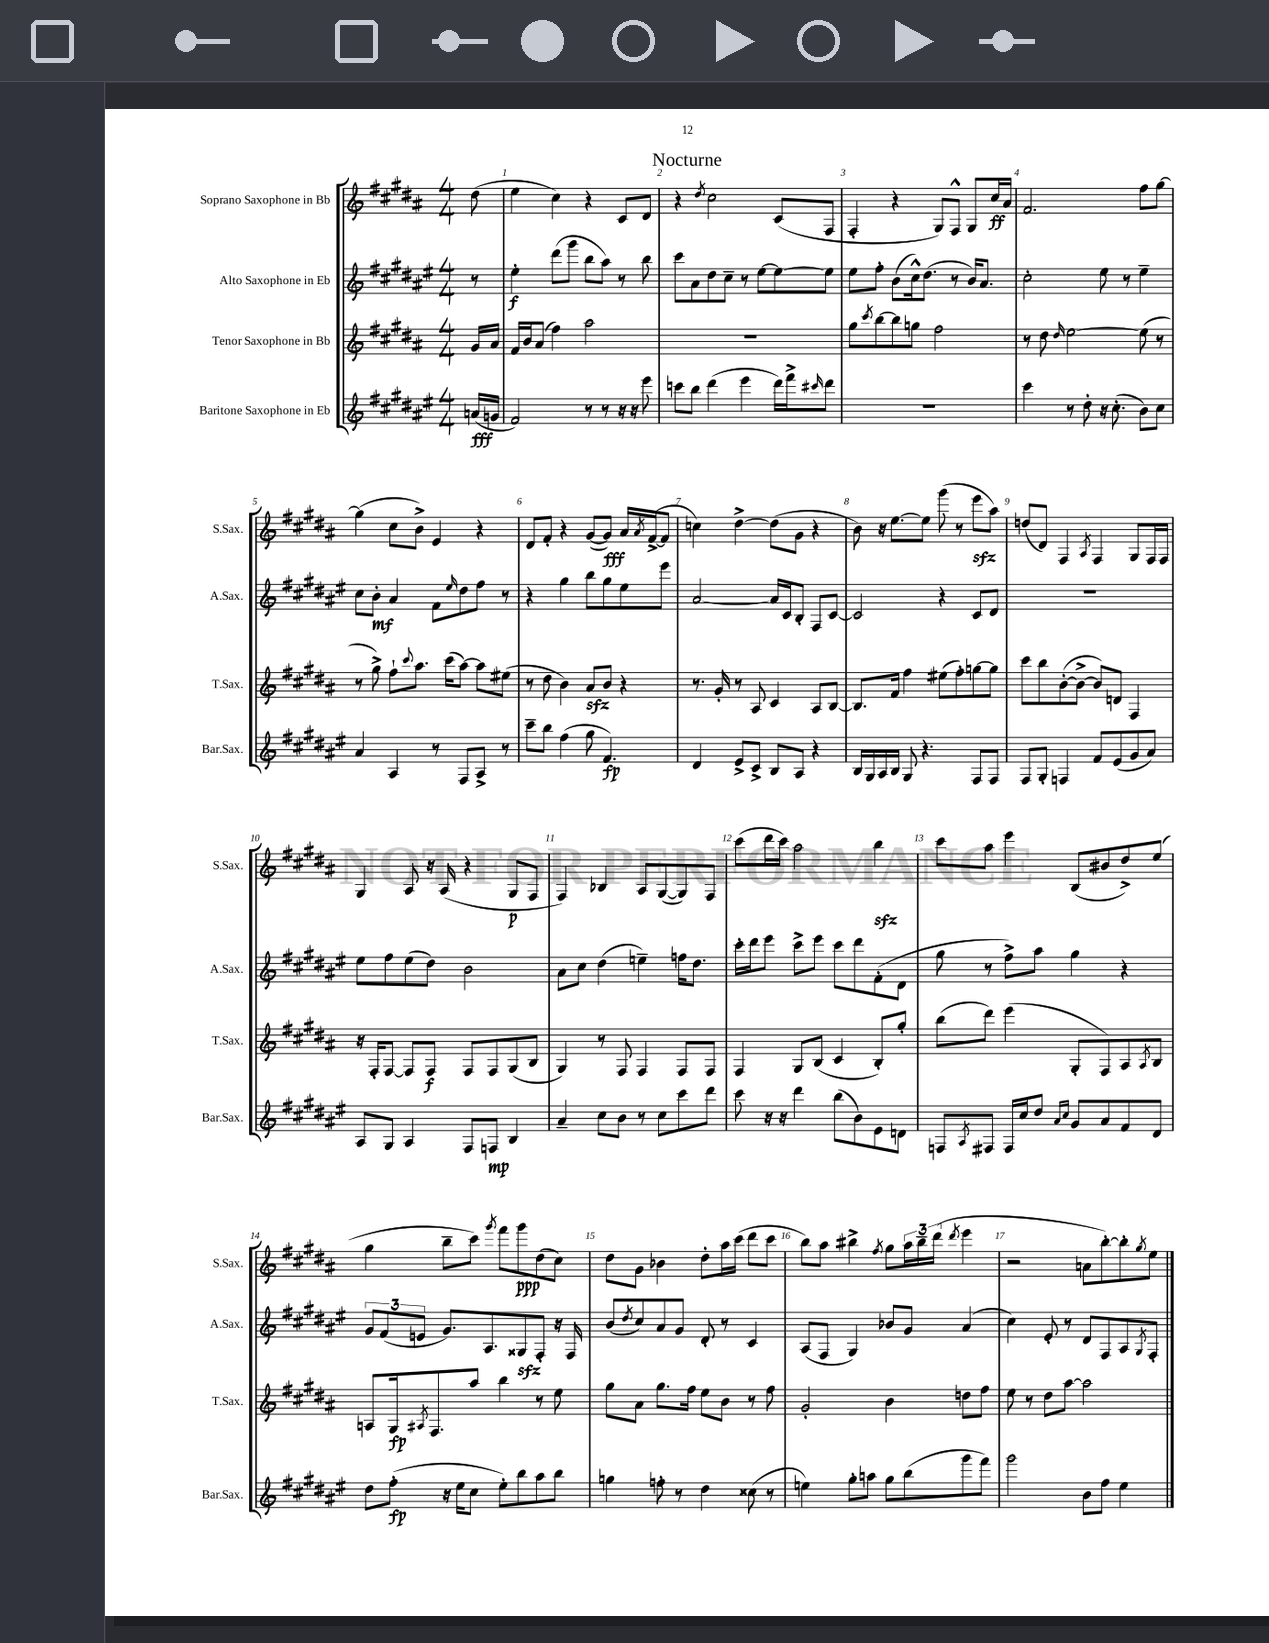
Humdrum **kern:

**kern	**dynam	**kern	**dynam	**kern	**dynam	**kern	**dynam
*part4	*part4	*part3	*part3	*part2	*part2	*part1	*part1
*staff4	*staff4	*staff3	*staff3	*staff2	*staff2	*staff1	*staff1
*I"Baritone Saxophone in Eb	*	*I"Tenor Saxophone in Bb	*	*I"Alto Saxophone in Eb	*	*I"Soprano Saxophone in Bb	*
*I'Bar.Sax.	*	*I'T.Sax.	*	*I'A.Sax.	*	*I'S.Sax.	*
*clefG2	*	*clefG2	*	*clefG2	*	*clefG2	*
*k[f#c#g#d#a#e#]	*	*k[f#c#g#d#a#]	*	*k[f#c#g#d#a#e#]	*	*k[f#c#g#d#a#]	*
*M4/4	*	*M4/4	*	*M4/4	*	*M4/4	*
=	=	=	=	=	=	=	=
(16an/LL	fff	16g#/LL	.	8r	.	(8dd#\	.
16gn/JJ	.	16a#/JJ	.	.	.	.	.
=1	=1	=1	=1	=1	=1	=1	=1
2f#/)	.	16f#/LL	.	4ee#'\	f	4ee\	.
.	.	16b/J	.	.	.	.	.
.	.	(8a#/J	.	.	.	.	.
.	.	4ff#\)	.	(8ddd#\L	.	4cc#\)	.
.	.	.	.	8ggg#\J	.	.	.
8r	.	2aa#\	.	8bb\L	.	4r	.
8r	.	.	.	8aa#\J)	.	.	.
16r	.	.	.	8r	.	8c#/L	.
16r	.	.	.	.	.	.	.
8eee#\	.	.	.	8bb\	.	8d#/J	.
=2	=2	=2	=2	=2	=2	=2	=2
8cccn\L	.	1r	.	8ccc#\L	.	4r	.
8bb\J	.	.	.	8a#\	.	.	.
.	.	.	.	.	.	8qdd#/	.
(4ddd#\	.	.	.	8dd#\	.	2cc#\	.
.	.	.	.	8cc#~\J	.	.	.
4eee#\	.	.	.	8r	.	.	.
.	.	.	.	[8ee#\L	.	.	.
16ddd#\LL)	.	.	.	8ee#\_	.	(8c#/L	.
16fff#^\J	.	.	.	.	.	.	.
16qqccc#X/	.	.	.	.	.	.	.
8ddd#\J	.	.	.	8ee#\J]	.	8F#/J	.
=3	=3	=3	=3	=3	=3	=3	=3
1r	.	8gg#\L	.	8ee#\L	.	4F#'/	.
.	.	8qccc#/	.	.	.	.	.
.	.	[8bb\	.	8ff#'\J	.	.	.
.	.	8bb\]	.	(8b\L	.	4r	.
.	.	8ggn\J	.	16cc#^^\k)	.	.	.
.	.	.	.	(8.dd#\J	.	.	.
.	.	2ff#\	.	.	.	8G#/L)	.
.	.	.	.	8r	.	8F#^^/J	.
.	.	.	.	16b/KL)	.	8G#/L	.
.	.	.	.	8.a#/J	.	.	.
.	.	.	.	.	.	16cc#/L	ff
.	.	.	.	.	.	16a#/JJ	.
=4	=4	=4	=4	=4	=4	=4	=4
4ccc#\	.	8r	.	2cc#'\	.	2.f#/	.
.	.	8dd#\	.	.	.	.	.
.	.	16qqdd#/	.	.	.	.	.
8r	.	[2ee\	.	.	.	.	.
8dd#'\	.	.	.	.	.	.	.
16r	.	.	.	8ee#\	.	.	.
(8.cc#'\	.	.	.	.	.	.	.
.	.	.	.	8r	.	.	.
8b\L)	.	(8ee\]	.	4ee#~\	.	8ff#\L	.
8cc#\J	.	8r	.	.	.	[8gg#\J	.
!!LO:LB:g=z
=5	=5	=5	=5	=5	=5	=5	=5
4a#/	.	8r	.	8cc#\L	.	(4gg#\]	.
.	.	8gg#^\)	.	8b'\J	mf	.	.
4A#/	.	8ff#`\L	.	4a#/	.	8cc#\L	.
.	.	8qqccc#/	.	.	.	.	.
.	.	8.aa#\J	.	.	.	8b^\J)	.
8r	.	.	.	8f#\L	.	4e/	.
.	.	(16ccc#\KL	.	.	.	.	.
.	.	.	.	16qqee#/	.	.	.
8F#/L	.	[8aa#\J)	.	8dd#\	.	.	.
8A#^/J	.	8aa#\L]	.	8ff#\J	.	4r	.
8r	.	(8ee#X\J	.	8r	.	.	.
=6	=6	=6	=6	=6	=6	=6	=6
8ccc#~\L	.	8r	.	4r	.	8d#/L	.
8bb\J	.	8dd#\	.	.	.	8f#'/J	.
(4ff#\	.	4b\)	.	4gg#\	.	4r	.
8gg#\	.	8a#zz/L	.	8bb\L	.	([8g#/L	.
4.f#/)	fp	8b/J	.	8gg#\	.	8g#/J])	fff
.	.	4r	.	8ee#\	.	16a#/LL	.
.	.	.	.	.	.	8qa#/	.
.	.	.	.	.	.	([16f#^/J	.
.	.	.	.	8eee#\J	.	8f#/J]	.
=7	=7	=7	=7	=7	=7	=7	=7
4d#/	.	8.r	.	[2a#/	.	4ccn\)	.
.	.	16g#'/	.	.	.	.	.
8e#^/L	.	8r	.	.	.	[4dd#^\	.
8c#^/J	.	8A#/	.	.	.	.	.
8B/L	.	4c#/	.	16a#/LL]	.	(8dd#\L]	.
.	.	.	.	16c#/J	.	.	.
8A#/J	.	.	.	8B'/J	.	8g#\J	.
4r	.	8A#/L	.	8F#/L	.	4r	.
.	.	[8B/J	.	[8c#/J	.	.	.
=8	=8	=8	=8	=8	=8	=8	=8
16B/LL	.	8.B/L]	.	2c#/]	.	8b\)	.
16G#/	.	.	.	.	.	.	.
16A#/	.	.	.	.	.	16r	.
16B/JJ	.	16f#/Jk	.	.	.	[8.ee\L	.
8G#/	.	4ff#\	.	.	.	.	.
4.r	.	.	.	.	.	8ee\J]	.
.	.	(8ee#X\L	.	4r	.	(8ggg#\	.
.	.	8ff#'\)	.	.	.	8r	.
8F#/L	.	[8ggn\	.	8c#/L	.	8eeezz\L	.
8F#/J	.	8gg\J]	.	8d#/J	.	8aa#\J)	.
=9	=9	=9	=9	=9	=9	=9	=9
8F#/L	.	8ccc#\L	.	1r	.	(8ddn/L	.
8G#'/J	.	8bb\	.	.	.	8d#/J)	.
4Fn/	.	([8b'\	.	.	.	4F#/	.
.	.	8b^\J_	.	.	.	.	.
.	.	.	.	.	.	8qA#/	.
8f#/L	.	8b/L])	.	.	.	4F#/	.
(8e#/	.	8dn/J	.	.	.	.	.
8g#/	.	4F#/	.	.	.	8G#/L	.
8a#/J)	.	.	.	.	.	16F#/L	.
.	.	.	.	.	.	16F#/JJ	.
!!LO:LB:g=z
=10	=10	=10	=10	=10	=10	=10	=10
8A#/L	.	16r	.	8ee#\L	.	4G#/	.
.	.	16F#'/KL	.	.	.	.	.
8G#/J	.	[8F#/J	.	8ff#\	.	.	.
4A#/	.	8F#/L]	.	(8ee#\	.	8A#/	.
.	.	8F#/J	f	8dd#\J)	.	16r	.
.	.	.	.	.	.	(16A#/	.
8F#/L	.	8F#/L	.	2b\	.	4r	.
8Fn/J	mp	8F#/	.	.	.	.	.
4B/	.	(8G#/	.	.	.	8G#/L	p
.	.	8B/J	.	.	.	8F#/J	.
=11	=11	=11	=11	=11	=11	=11	=11
4a#~/	.	4G#/)	.	8a#\L	.	4F#/)	.
.	.	.	.	8cc#\J	.	.	.
8cc#\L	.	8r	.	(4dd#\	.	4B-X/	.
8b\J	.	8F#/	.	.	.	.	.
8r	.	4F#/	.	4een~\)	.	8A#/L	.
8cc#\L	.	.	.	.	.	([8G#/	.
8ccc#\	.	8F#/L	.	16ffn\KL	.	8G#/])	.
.	.	.	.	8.dd#\J	.	.	.
8ddd#\J	.	8F#/J	.	.	.	8F#/J	.
=12	=12	=12	=12	=12	=12	=12	=12
8ccc#\	.	4F#/	.	16ccc#'\LL	.	(8ccc#\L	.
.	.	.	.	16ddd#\J	.	.	.
16r	.	.	.	8eee#\J	.	16ddd#\L	.
16r	.	.	.	.	.	16ccc#\JJ)	.
4ddd#\	.	8G#/L	.	8ccc#^\L	.	2aa#\	.
.	.	(8B/J	.	8eee#\J	.	.	.
(8bb\L	.	4c#/	.	8ccc#\L	.	.	.
8b\)	.	.	.	8ddd#\	.	.	.
8e#\	.	8B'/L)	.	(8f#'\	.	4bbzz\	.
8dn\J	.	8gg#'/J	.	8d#\J	.	.	.
=13	=13	=13	=13	=13	=13	=13	=13
8Fn/L	.	(8bb\L	.	8gg#\	.	8ccc#\L	.
8qA#/	.	.	.	.	.	.	.
8F#X/J	.	8ddd#\J)	.	8r	.	8aa#\J	.
16F#/LL	.	(4eee\	.	8ff#^\L)	.	4eee\	.
16cc#/J	.	.	.	.	.	.	.
8dd#/J	.	.	.	8aa#\J	.	.	.
16qqa#/LL	.	.	.	.	.	.	.
16qqcc#/JJ	.	.	.	.	.	.	.
8g#/L	.	8G#'/L	.	4gg#\	.	(8B/L	.
8a#/	.	8F#/)	.	.	.	8b#X/	.
8f#/	.	8A#/	.	4r	.	8dd#^/)	.
.	.	8qA#/	.	.	.	.	.
8d#/J	.	8B/J	.	.	.	(8ee/J	.
!!LO:LB:g=z
=14	=14	=14	=14	=14	=14	=14	=14
8dd#\L	.	8An/L	.	12g#/L	.	4gg#\	.
.	.	.	.	(12f#/	.	.	.
(8ff#'\J	fp	16G#/k	fp	.	.	.	.
.	.	.	.	12en/J	.	.	.
.	.	8qA#X/	.	.	.	.	.
.	.	8.F#/	.	.	.	.	.
16r	.	.	.	8.g#/L)	.	8bb~\L	.
16ee#\KL	.	.	.	.	.	.	.
8cc#\J	.	8aa#/J	.	.	.	8ccc#\J)	.
.	.	.	.	8.A#/	.	.	.
.	.	.	.	.	.	8qggg#/	.
8ee#'\L)	.	4bb\	.	.	.	8fff#\L	.
8bb\	.	.	.	8G##Xzz/	.	8ggg#\	ppp
8aa#\	.	8r	.	8F#'/J	.	(8dd#\	.
8bb\J	.	8ee\	.	16r	.	8cc#\J)	.
.	.	.	.	16F#/	.	.	.
=15	=15	=15	=15	=15	=15	=15	=15
4ggn\	.	8gg#\L	.	(8b/L	.	8dd#\L	.
.	.	.	.	8qdd#/	.	.	.
.	.	8a#\J	.	8cc#/)	.	8g#\J	.
8ffn'\	.	8.gg#\L	.	8a#/	.	4b-X\	.
8r	.	.	.	8g#/J	.	.	.
.	.	16ff#\Jk	.	.	.	.	.
4dd#\	.	8ee\L	.	8d#'/	.	8dd#'\L	.
.	.	8b\J	.	8r	.	16aa#\L	.
.	.	.	.	.	.	(16ccc#\JJ	.
(8cc##X\	.	8r	.	4c#/	.	8ddd#\L	.
8r	.	8ff#\	.	.	.	8ccc#\J	.
=16	=16	=16	=16	=16	=16	=16	=16
4een\)	.	2g#'/	.	(8A#/L	.	8bb\L)	.
.	.	.	.	8F#/J	.	8aa#\J	.
8gg#'\L	.	.	.	4G#/)	.	4bb#X^\	.
8aan\J	.	.	.	.	.	.	.
.	.	.	.	.	.	8qff#/	.
8gg#\L	.	4b\	.	8b-X/L	.	8gg#\L	.
(8bb\	.	.	.	8g#/J	.	24aa#\L	.
.	.	.	.	.	.	24bb#~\	.
.	.	.	.	.	.	(24ddd#\JJ	.
.	.	.	.	.	.	8qddd#/	.
8ggg#\	.	8ddn\L	.	(4a#/	.	4eee\	.
8fff#\J)	.	8ff#\J	.	.	.	.	.
=17	=17	=17	=17	=17	=17	=17	=17
2ggg#\	.	8ee\	.	4cc#\)	.	2r	.
.	.	8r	.	.	.	.	.
.	.	8dd#\L	.	8e#'/	.	.	.
.	.	[8aa#\J	.	8r	.	.	.
8b\L	.	2aa#\]	.	8d#/L	.	8an\L	.
8ff#\J	.	.	.	8F#/	.	[8bb'\)	.
4ee#\	.	.	.	8A#/	.	8bb'\]	.
.	.	.	.	8qG#/	.	8qgg#/	.
.	.	.	.	8F#'/J	.	8ee\J	.
==	==	==	==	==	==	==	==
*-	*-	*-	*-	*-	*-	*-	*-
